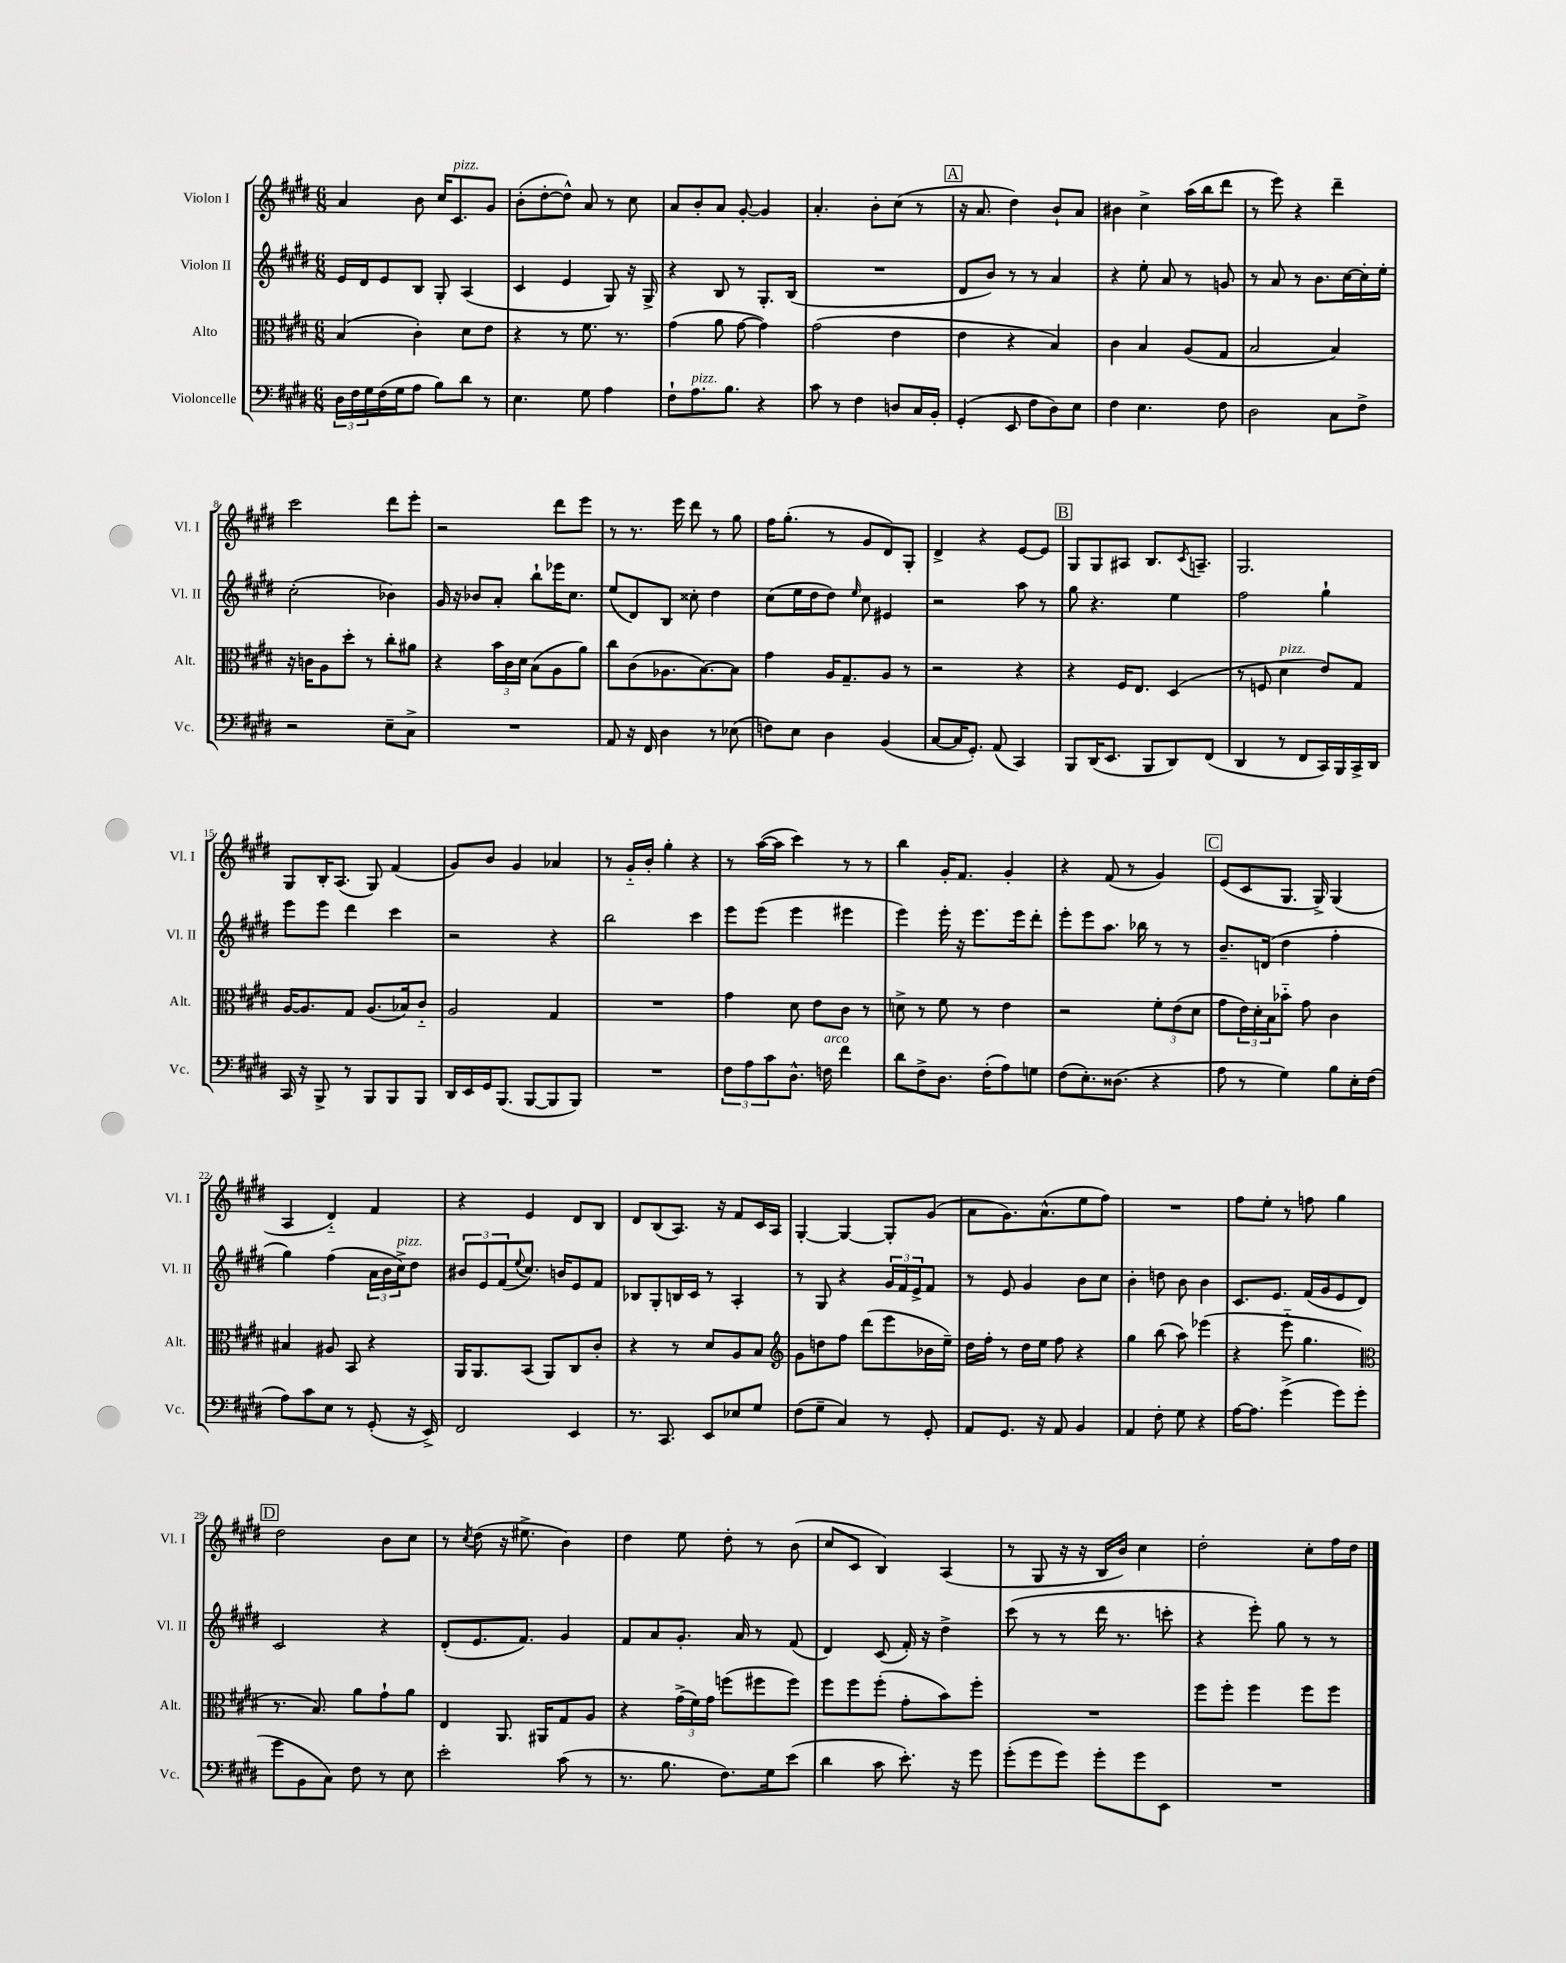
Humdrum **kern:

**kern	**kern	**kern	**kern
*part4	*part3	*part2	*part1
*staff4	*staff3	*staff2	*staff1
*I"Violoncelle	*I"Alto	*I"Violon II	*I"Violon I
*I'Vc.	*I'Alt.	*I'Vl. II	*I'Vl. I
*clefF4	*clefC3	*clefG2	*clefG2
*k[f#c#g#d#]	*k[f#c#g#d#]	*k[f#c#g#d#]	*k[f#c#g#d#]
*M6/8	*M6/8	*M6/8	*M6/8
=1	=1	=1	=1
24D#\LL	(4B/	16e/LL	4a/
24F#\	.	.	.
.	.	16d#/J	.
24G#\	.	.	.
(16F#\	.	8e/	.
16G#\J	.	.	.
8A\J	4c#'\)	8B/J	8b\
8B\L)	.	8G#'/	16cc#/KL
!	!	!	!LO:TX:a:i:t=pizz.
.	.	.	8.c#/
8d#\J	8d#\L	(4A/	.
8r	8e\J	.	8g#/J
=2	=2	=2	=2
4.E\	4r	4c#/	(8b'\L
.	.	.	[8dd#'\
.	8r	4e/	8dd#^^\J])
8G#\	8.f#\	.	8a/
4A\	.	8G#/)	8r
.	8.r	.	.
.	.	16r	8cc#\
.	.	16G#^/	.
=3	=3	=3	=3
8F#`\L	(4g#\	4r	8a/L
!LO:TX:a:i:t=pizz.	!	!	!
8.A\	.	.	8b'/
.	8a\	8B/	8a/J
8.B\J	.	.	.
.	[8g#\	8r	[8g#'/
4r	4g#\])	8.G#'/L	4g#/]
.	.	(16B/Jk	.
=4	=4	=4	=4
8c#\	(2g#\	2.r	4.a'/
8r	.	.	.
4F#\	.	.	.
.	.	.	8b'\L
8Dn/L	4e\	.	(8cc#\J
16C#/L	.	.	8r
16BB'/JJ	.	.	.
!!LO:REH:place=s1:t=A
=5	=5	=5	=5
(4GG#'/	4e\	8d#/L	16r
.	.	.	8.a/
.	.	8b/J)	.
8EE/	4r	8r	4dd#\)
8F#\L	.	8r	.
8D#\)	4B/)	4a/	8b`/L
8E\J	.	.	8a/J
=6	=6	=6	=6
4F#\	4c#\	4r	4b#X\
4.E\	4B/	8ee'\	4cc#^\
.	.	8a/	.
.	(8A/L	8r	(16aa\LL
.	.	.	16bb\J
8F#\	8G#/J	8gn/	8ddd#\J
=7	=7	=7	=7
2D#\	2B/	8r	8r
.	.	8a/	8eee\)
.	.	8r	4r
.	.	8.b\L	.
8C#\L	4B/)	.	4ddd#~\
.	.	[16cc#\L	.
8F#^\J	.	16cc#'\]	.
.	.	16ee'\JJ	.
!!LO:LB:g=z
=8	=8	=8	=8
2r	16r	(2cc#'\	2ccc#\
.	16cn\KL	.	.
.	8A\	.	.
.	8dd#'\J	.	.
.	8r	.	.
8E~\L	8cc#'\L	4b-X\)	8ddd#\L
8C#^\J	8a#X\J	.	8eee'\J
=9	=9	=9	=9
2.r	4r	16g#/	2r
.	.	16r	.
.	.	8b-X/L	.
.	24b\LL	8a'/J	.
.	24c#\	.	.
.	24d#\JJ	.	.
.	(8B\L	8bb`\L	.
.	8A\	16eee-X\K	8ddd#\L
.	.	8.cc#\J	.
.	8a\J)	.	8eee\J
=10	=10	=10	=10
8AA/	8cc#\L	(8ee/L	8r
16r	(8c#\	8d#/)	8.r
16FF#/	.	.	.
4D#\	8.A-X\	8B/J	.
.	.	.	16eee\
.	.	8cc##X'\	8ddd#\
.	[8.B\)	.	.
8r	.	4dd#\	8r
(8E-X\	8B\J]	.	8gg#\
=11	=11	=11	=11
8Fn\L)	4g#\	(8cc#\L	16ff#\KL
.	.	.	(8.gg#'\J
8E\J	.	16ee\L	.
.	.	16dd#\J	.
4D#\	16A/KL	8dd#\J)	8r
.	8.G#~/	.	.
.	.	16qqee/	.
.	.	8cc#\	8g#/L
(4BB/	8A/J	4e#X/	8d#/)
.	8r	.	8G#'/J
=12	=12	=12	=12
[8C#/L	2r	2r	4d#^/
16C#/K]	.	.	.
8.GG#'/J)	.	.	.
.	.	.	4r
(8AA/	.	.	.
4CC#/)	4r	8aa\	[8e/L
.	.	8r	8e/J]
!!LO:REH:place=s1:t=B
=13	=13	=13	=13
8BBB/L	4r	8gg#\	8G#/L
(16DD#/K	.	4.r	8G#/
8.EE/J	.	.	.
.	16F#/KL	.	8A#X/J
.	8.E/J	.	.
8BBB/L	.	.	8.B/L
8DD#/)	(4D#/	4ee\	.
.	.	.	8qc#/
.	.	.	8.An~/J
(8FF#/J	.	.	.
=14	=14	=14	=14
4DD#/	8r	2ff#\	2.G#/
.	8Fn/	.	.
!	!LO:TX:a:i:t=pizz.	!	!
8r	4d#\	.	.
8FF#/L	.	.	.
16CC#/L)	8e/L)	4gg#`\	.
16BBB/	.	.	.
16CC#^/	8G#/J	.	.
16DD#/JJ	.	.	.
!!LO:LB:g=z
=15	=15	=15	=15
16CC#/	[16A/KL	8eee\L	8G#/L
16r	8.A/]	.	.
8BBB^/	.	8eee\J	16B'/K
.	.	.	(8.A/J
8r	8G#/J	4ddd#\	.
8BBB/L	(8.A/L	.	8G#/)
8BBB/	.	4ccc#\	(4f#/
.	16B-X/k)	.	.
8BBB/J	8c#/J	.	.
=16	=16	=16	=16
16DD#/LL	2A/	2r	8g#/L)
16EE/	.	.	.
16GG#/J	.	.	8b/J
(8.BBB/J	.	.	.
.	.	.	4g#/
[8BBB/L	.	.	.
8BBB/]	4G#/	4r	4a-X/
8BBB/J)	.	.	.
=17	=17	=17	=17
2.r	2.r	2bb\	8r
.	.	.	16g#/LL
.	.	.	16b'/JJ
.	.	.	4gg#'\
.	.	4ccc#\	4r
=18	=18	=18	=18
12F#\L	4g#\	8eee\L	8r
12A\	.	.	.
.	.	(8eee\J	([16aa\LL
12c#\	.	.	.
.	.	.	16aa\JJ]
8.D#^^\J	8d#\	4eee\	4ccc#\)
.	8e\L	.	.
!LO:TX:a:i:t=arco	!	!	!
16Fn\	.	.	.
4f#\	8c#\J	4eee#X\	8r
.	8r	.	8r
=19	=19	=19	=19
8d#\L	8dn^\	4eee\)	4bb\
8F#^\	8r	.	.
8.D#\J	8f#\	16eee'\	16g#'/KL
.	.	16r	8.f#/J
.	8r	8.eee\L	.
(16F#'\KL	.	.	.
8A\)	4e\	.	4g#'/
.	.	16eee\k	.
8Gn\J	.	8ddd#'\J	.
=20	=20	=20	=20
(8F#\L	2r	8eee'\L	4r
8.E'\)	.	8eee\	.
.	.	8.aa\J	(8f#/
(8.D##X\J	.	.	.
.	.	.	8r
.	.	16bb-X\	.
4r	12f#'\L	8r	4g#/)
.	(12e\	.	.
.	.	8r	.
.	12d#\J	.	.
!!LO:REH:place=s1:t=C
=21	=21	=21	=21
8A\	8g#\L	8.b~/L	(8e/L
8r	24e\L)	.	8c#/
.	24d#'\	.	.
.	.	(16dn/Jk	.
.	24B\J	.	.
4G#\)	8b-X\J	4dd#\	8.G#/J
.	8g#\	.	.
.	.	.	16G#^/)
8B\L	4c#\	4ff#'\	(4G#/
16E'\L	.	.	.
(16F#\JJ	.	.	.
!!LO:LB:g=z
=22	=22	=22	=22
8A\L)	4B#X/	4gg#\)	4A/
8c#\	.	.	.
8E\J	8A#X/	(4ff#\	4d#/)
8r	8BB/	.	.
(8GG#'/	4r	24a\LL	4f#/
.	.	24b\	.
!	!	!LO:TX:a:i:t=pizz.	!
.	.	24cc#^\J)	.
16r	.	8dd#\J	.
16EE^/)	.	.	.
=23	=23	=23	=23
2FF#/	16AA/KL	12b#X/L	4r
.	8.AA/	.	.
.	.	12e/	.
.	.	(12f#/	.
.	.	8qqee/	.
.	(8BB/J	8.cc#/J)	4e/
.	8AA/L)	.	.
.	.	16bn/KL	.
4EE/	8C#/	8e/	8d#/L
.	8c#'/J	8f#/J	8B/J
=24	=24	=24	=24
8.r	4r	8B-X/L	8d#/L
.	.	8G#'/	(8B/
8.CC#/	.	.	.
.	8r	16Bn/L	8.A/J)
.	.	16c#/JJ	.
8EE/L	8d#/L	8r	.
.	.	.	16r
8E-X/	8A/	4A'/	8f#/L
8G#/J	8B/J	.	16c#/L
.	.	.	16A/JJ
=25	=25	=25	=25
*	*clefG2	*	*
(8F#\L	8g#\L	8r	[4G#'/
8G#~\J	8ddn\	8G#/	.
4C#/)	8ff#\J	4r	4G#/_
.	(8ddd#\L	.	.
8r	8eee\	24g#/LL	8G#'/L]
.	.	24f#/	.
.	.	24e^/J	.
8GG#'/	16b-X\L	8f#/J	(8g#/J
.	16ee~\JJ)	.	.
=26	=26	=26	=26
8AA/L	16dd#\LL	8r	8a\L
.	16ff#'\JJ	.	.
8.GG#/J	8r	8e/	8.g#\)
.	16dd#\LL	4g#/	.
16r	16ee\JJ	.	(8.a^^\
8AA/	8ff#\	.	.
4BB/	4r	8b\L	8ee\
.	.	8cc#\J	8ff#\J)
=27	=27	=27	=27
4AA/	4gg#\	4b'\	2.r
8F#'\	(8bb\	8ddn\	.
8G#\	8aa\)	8b\	.
4r	(4eee-X\	4b\	.
=28	=28	=28	=28
[16A\KL	4r	8.c#/L	8ff#\L
8.A\J]	.	.	.
.	.	.	8ee'\J
.	.	8.e/J	.
(4g#^\	8eee\	.	8r
.	4.gg#\	(16f#/LL	8ffn\
.	.	16g#/J	.
8g#\L)	.	8e/	4gg#\
(8g#\J	.	8d#/J)	.
!!LO:LB:g=z
!!LO:REH:place=s1:t=D
=29	=29	=29	=29
*	*clefC3	*	*
8g#\L	8.r	2c#/	2dd#\
8BB\	.	.	.
.	8.B/)	.	.
8C#\J)	.	.	.
8F#\	8a\L	.	.
8r	8g#`\	4r	8b\L
8E\	8a\J	.	8cc#\J
=30	=30	=30	=30
2e'\	4E/	(8d#'/L	8r
.	.	.	8qcc#/
.	.	8.e/	(8dd#\
.	8.AA/	.	16r
.	.	8.f#/J)	8.ee#X^\
.	16AA#X/KL	.	.
(8c#\	8G#/	4g#/	4b\)
8r	8A/J	.	.
=31	=31	=31	=31
8.r	4r	8f#/L	4dd#\
.	.	8a/	.
8.B\	.	.	.
.	(24g#^\LL	8.g#'/J	8ee\
.	24f#\)	.	.
.	24g#\JJ	.	.
8.F#\L)	(8ffn\L	.	8dd#'\
.	.	16a/	.
.	8ff#X\	8r	8r
16G#\k	.	.	.
(8e\J	8ff#\J)	(8f#/	(8b\
=32	=32	=32	=32
4d#\	8ff#\L	4d#/)	8cc#/L
.	8ff#\	.	8c#/J
8c#\	(8ff#'\J	(8c#/	4B/)
8.e'\)	8g#'\L	16f#'/)	.
.	.	16r	.
.	8b\)	4dd#^\	(4A/
16r	.	.	.
8g#\	8ff#'\J	.	.
=33	=33	=33	=33
(8g#'\L	2.r	(8ccc#\	8r
8g#\	.	8r	8G#/
8g#\J)	.	8r	16r
.	.	.	16r
8g#'\L	.	16ddd#\	16B/LL
.	.	8.r	16b/JJ)
8g#\	.	.	4cc#\
8EE\J	.	8cccn'\	.
=34	=34	=34	=34
2.r	8ff#\L	4r	2dd#'\
.	8ff#'\J	.	.
.	4ff#\	8eee'\)	.
.	.	8gg#\	.
.	8ff#\L	8r	8cc#'\L
.	8ff#\J	8r	16ff#\L
.	.	.	16dd#\JJ
==	==	==	==
*-	*-	*-	*-
